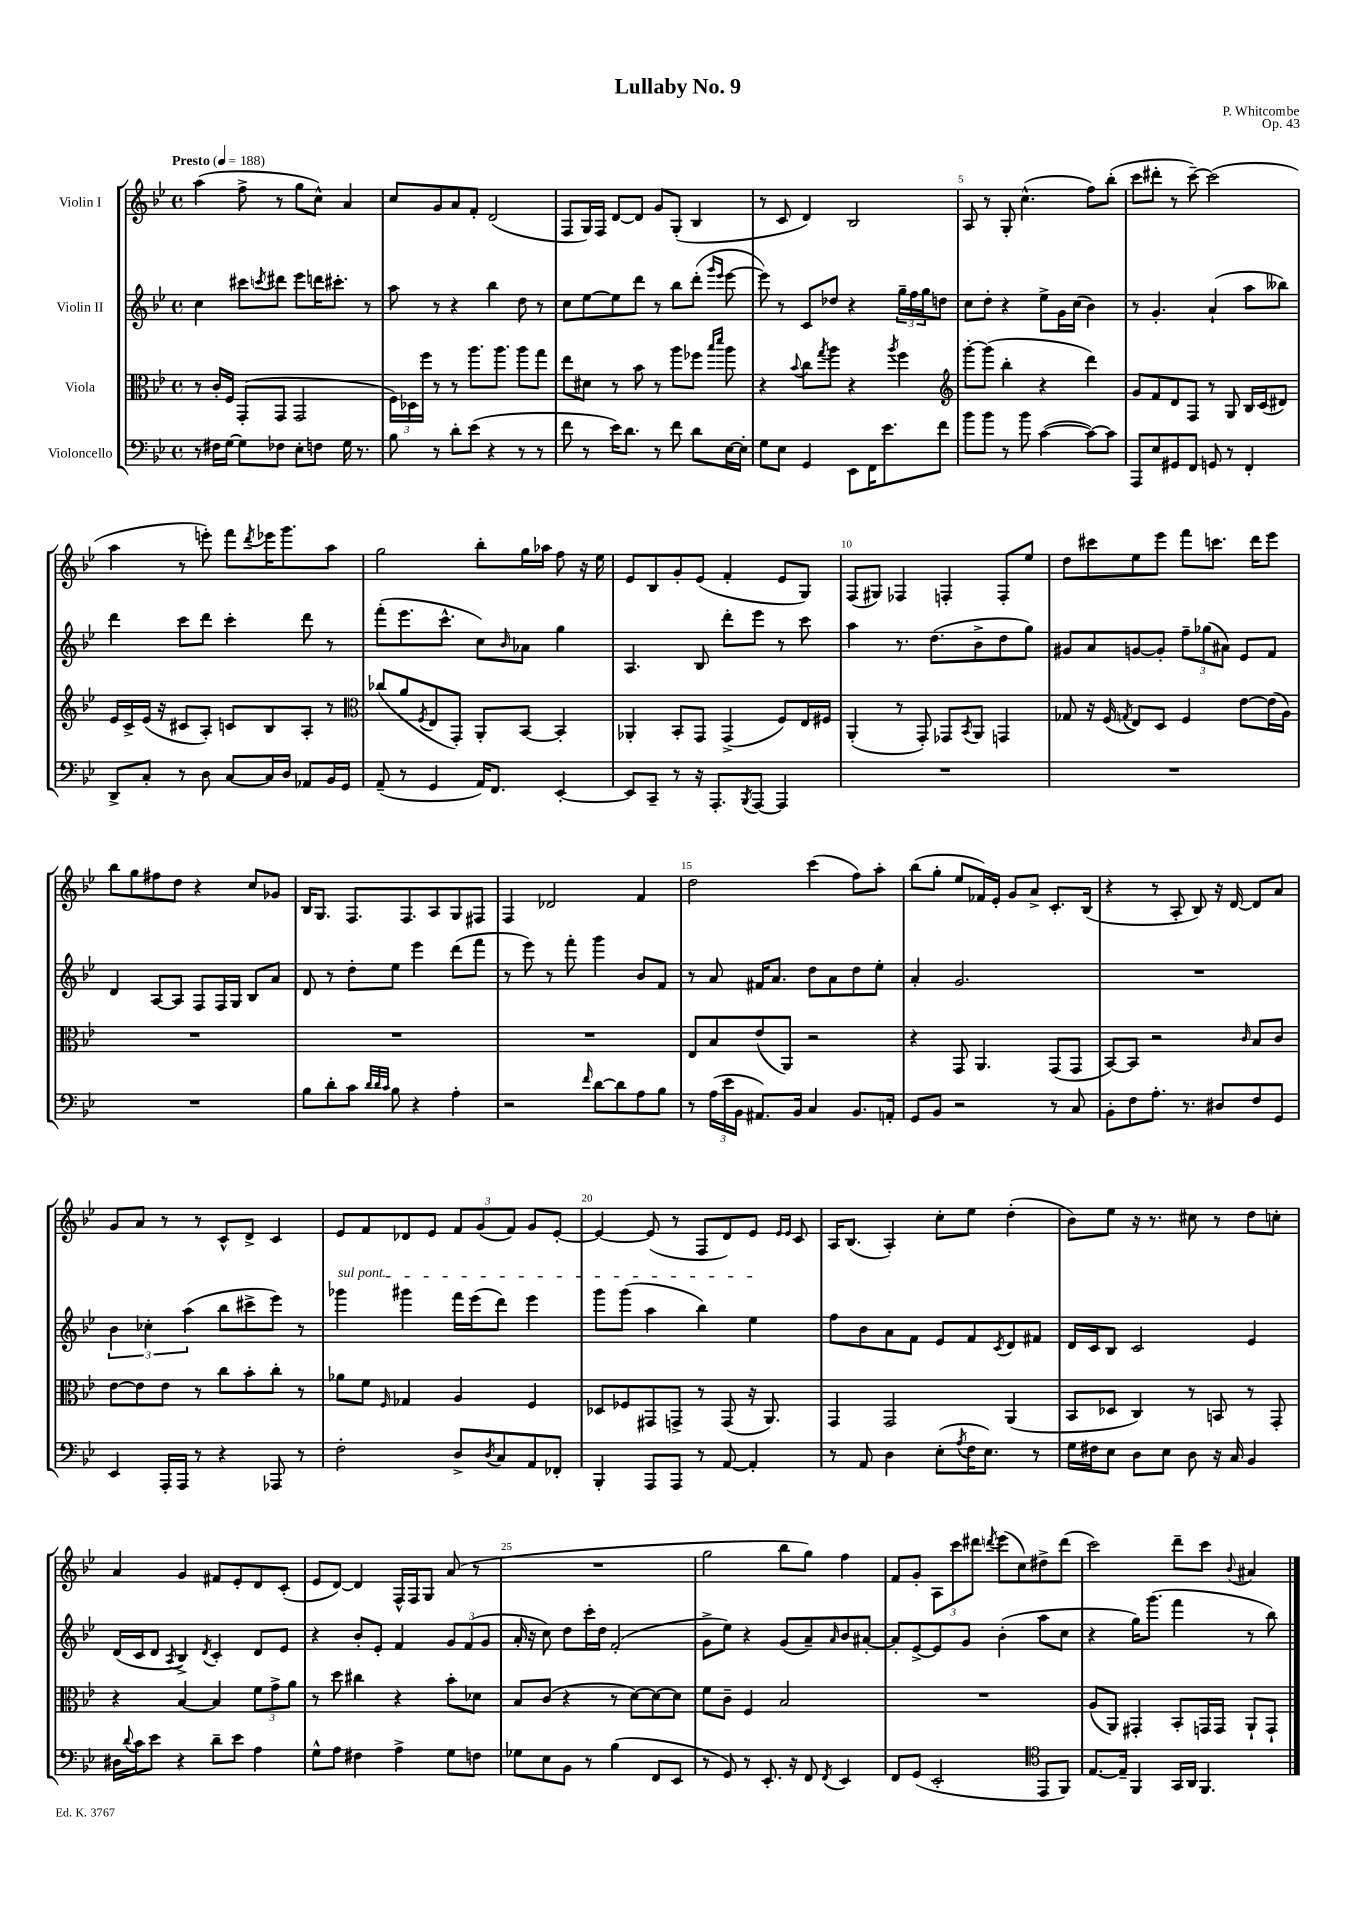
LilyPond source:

\header { title = "Lullaby No. 9" composer = "P. Whitcombe" opus = "Op. 43" }
<<
\new StaffGroup <<
\new Staff = "s0" \with { instrumentName = "Violin I" } {
    \clef treble \key bes \major \defaultTimeSignature \time 4/4 \tempo "Presto" 4 = 188
    a''4( f''8-> r8 g''8 c''8-^) a'4 |
    c''8 g'8 a'8 f'8-. d'2( |
    f8 g16) f16 d'8~ d'8 g'8 g8-.( bes4 |
    r8 c'8 d'4) bes2 |
    a8 r8 g8-. c''4.-^( f''8) bes''8-.( |
    c'''8 dis'''8-. r8 c'''8~--) c'''2( |
    a''4 r8 e'''8-.) f'''8 \acciaccatura { d'''8 } ees'''16 g'''8. a''8 |
    g''2 bes''8-. g''16 aes''16 f''8 r16 ees''16 |
    ees'8 bes8 g'8-. ees'8( f'4-. ees'8 g8) |
    f8( gis8) fes4 f4-. f8-. ees''8 |
    d''8 cis'''8 ees''8 ees'''8 f'''8 c'''8. d'''16 ees'''8 |
    bes''8 g''8 fis''8 d''8 r4 c''8 ges'8 |
    bes16 g8. f8. f8. a8 g8 fis8 |
    f4 des'2 f'4 |
    d''2 c'''4( f''8) a''8-. |
    bes''8( g''8-. ees''8 fes'16) ees'16-. g'8 a'8-> c'8.-. bes16( |
    r4 r8 a8-. bes8) r16 d'16~ d'8 a'8 |
    g'8 a'8 r8 r8 c'8-^ d'8-> c'4 |
    ees'8 f'8 des'8 ees'8 \tuplet 3/2 { f'8 g'8( f'8) } g'8 ees'8~-. |
    ees'4~ ees'8( r8 f8 d'8) ees'8 \grace { ees'16 ees'16 } c'8 |
    a16 bes8.( a4-.) c''8-. ees''8 d''4-.( |
    bes'8) ees''8 r16 r8. cis''8 r8 d''8 c''8-. |
    a'4 g'4 fis'8 ees'8-. d'8 c'8-.( |
    ees'8 d'8~) d'4 f16-^ f16 g8 a'8( r8 |
    R1 |
    g''2 bes''8 g''8) f''4 |
    f'8 g'8-. \tuplet 3/2 { a8 c'''8 dis'''8 } \acciaccatura { d'''8 } ees'''8( c''8) dis''8-> d'''8( |
    c'''2) d'''8-- c'''8 \appoggiatura { bes'8 } ais'4 \bar "|." |
}
\new Staff = "s1" \with { instrumentName = "Violin II" } {
    \clef treble \key bes \major \defaultTimeSignature \time 4/4
    c''4 cis'''8 \acciaccatura { c'''8 } dis'''8 ees'''8 d'''16 cis'''8.-. r8 |
    a''8 r8 r4 bes''4 d''8 r8 |
    c''8 ees''8~ ees''8 d'''8 r8 bes''8 d'''8-.( \grace { g'''16 ees'''16 } ees'''8~ |
    ees'''8) r8 c'8 des''8 r4 \tuplet 3/2 { g''16-- f''16 g''16 } d''8 |
    c''8 d''8-. r4 ees''8-> g'16 c''16( bes'4) |
    r8 g'4.-. a'4-!( a''8 beses''8) |
    d'''4 c'''8 d'''8 c'''4-. d'''8 r8 |
    f'''8-.( ees'''8. c'''8.-^ c''8) \grace { bes'16 } aes'8 g''4 |
    a4. bes8 d'''8-. ees'''8 r8 c'''8 |
    a''4 r8. d''8.( bes'8-> d''8 g''8) |
    gis'8 a'8 g'8~ g'8-. \tuplet 3/2 { f''8-- ges''8( ais'8) } ees'8 f'8 |
    d'4 a8~ a8 f8 f16 g16 bes8 a'8 |
    d'8 r8 d''8-. ees''8 ees'''4 d'''8( f'''8 |
    r8 ees'''8) r8 f'''8-. g'''4 bes'8 f'8 |
    r8 a'8 fis'16 a'8. d''8 a'8 d''8 ees''8-. |
    a'4-. g'2. |
    R1 |
    \tuplet 3/2 { bes'4 ces''4-. a''4( } bes''8 cis'''8-> ees'''8) r8 |
    \once \override TextSpanner.bound-details.left.text = \markup { \italic "sul pont." } ges'''4\startTextSpan gis'''4 f'''16 ees'''16( d'''8) ees'''4 |
    g'''8 g'''8( a''4 bes''4) ees''4\stopTextSpan |
    f''8 bes'8 a'8 f'8 ees'8 f'8 \acciaccatura { c'8 } d'8 fis'8 |
    d'16 c'16 bes8 c'2 ees'4 |
    d'16( c'16 d'8 \acciaccatura { a8 } bes4->) \acciaccatura { d'8 } c'4-. d'8 ees'8 |
    r4 bes'8-. ees'8-. f'4 \tuplet 3/2 { g'8 f'8( g'8 } |
    a'16-. r16 c''8) d''8 c'''16-. d''16 f'2-.( |
    g'8-> ees''8) r4 g'8( a'8--) \grace { a'16 } bes'8 ais'8~-. |
    ais'8-. ees'8~-> ees'8 g'8 bes'4-.( a''8 c''8 |
    r4 g''16) g'''8.( f'''4 r8 bes''8) \bar "|." |
}
\new Staff = "s2" \with { instrumentName = "Viola" } {
    \clef alto \key bes \major \defaultTimeSignature \time 4/4
    r8 c'16-. f16 g,8-.( g,8 g,2 |
    \tuplet 3/2 { f16) des16 f''16 } r8 r8 a''8. a''8. a''8 g''8 |
    ees''8 dis'8 r8 bes'8 r8 a''8 fes''8 \grace { bes''16 d'''16 } a''8 |
    r4 \appoggiatura { bes'8 } c''8 \acciaccatura { g''8 } a''8 r4 \acciaccatura { a''8 } f''4 |
    \clef treble g'''8~-. g'''8( bes''4-. r4 d'''4) |
    g'8 f'8 d'8 f8 r8 g8 bes16 c'16( dis'8) |
    ees'16 c'16-> ees'16( r16 cis'8 a8-.) c'8 bes8 a8-. r8 |
    \clef alto ces''8( a'8 \acciaccatura { f8 } ees8 g,8-.) a,8-. bes,8~ bes,4-. |
    aes,4-. bes,8-. g,8 g,4->( f8) ees16 fis16 |
    a,4-.( r8 g,8-.) ges,8 \acciaccatura { bes,8 } a,8 g,4 |
    ges8 r16 f16( \acciaccatura { g8 } ees8) d8 f4 ees'8~ ees'16( a16) |
    R1 |
    R1 |
    R1 |
    ees8 bes8 ees'8( a,8) r2 |
    r4 g,8 a,4. g,8( g,8 |
    bes,8~) bes,8 r2 \grace { c'16 } bes8 c'8 |
    ees'8~ ees'8 ees'8 r8 c''8 bes'8-. c''8-. r8 |
    aes'8 f'8 \grace { f16 } ges4 a4 f4 |
    des8 fes8 gis,8 g,8-> r8 g,8( r16 a,8.) |
    g,4 g,2 a,4( |
    bes,8 des8 c4) r8 b,8 r8 g,8-. |
    r4 bes4~ bes4 \tuplet 3/2 { f'8 g'8-> a'8 } |
    r8 d''8 cis''4 r4 bes'8-. des'8 |
    bes8 c'8( r4 r8 d'8~) d'8~ d'8 |
    f'8 c'8-- f4 bes2 |
    R1 |
    a8( a,8) gis,4-. bes,8-. g,16 g,16 a,8-! g,8-! \bar "|." |
}
\new Staff = "s3" \with { instrumentName = "Violoncello" } {
    \clef bass \key bes \major \defaultTimeSignature \time 4/4
    r8 fis16 g16~ g8 fes8 ees8-. f8 g16 r8. |
    bes8 r8 d'8-. ees'8( r4 r8 r8 |
    f'8 r8 ees'16) d'8. r8 f'8 d'8 ees16~ ees16-. |
    g8 ees8 g,4 ees,8 f,16 ees'8. f'8 |
    bes'8 bes'8 r8 bes'8 c'4~( c'8~) c'8 |
    a,,8 ees8 gis,8 f,8 g,8 r8 f,4-. |
    d,8-> c8-. r8 d8 c8~ c16 d16 aes,8 bes,16 g,16 |
    a,8--( r8 g,4 a,16) f,8. ees,4~-. |
    ees,8 c,8-- r8 r16 a,,8.-. \acciaccatura { bes,,8 } a,,8~ a,,4 |
    R1 |
    R1 |
    R1 |
    bes8 d'8-. c'8 \grace { d'32 d'32 c'32 } bes8 r4 a4-. |
    r2 \grace { f'16 } d'8~ d'8 a8 bes8 |
    r8 \tuplet 3/2 { a16( ees'16 bes,16 } ais,8.) bes,16 c4 bes,8. a,16-. |
    g,8 bes,8 r2 r8 c8 |
    bes,8-. f8 a8.-. r8. dis8 f8 g,8 |
    ees,4 a,,16-. a,,16 r8 r4 aes,,8 r8 |
    f2-. d8-> \acciaccatura { d8 } c8 a,8 fes,8-. |
    bes,,4-. a,,8 a,,8 r8 a,8~ a,4-. |
    r8 a,8 d4 ees8-.( \acciaccatura { a8 } f16 ees8.) r8 |
    g16 fis16 ees8 d8 ees8 d8 r16 c16 bes,4 |
    dis16 \appoggiatura { d'8 } c'16 ees'8 r4 d'8-- ees'8 a4 |
    g8-^ a8 fis4 a4-> g8 f8 |
    ges8 ees8 bes,8 r8 bes4( f,8 ees,8 |
    r8 g,8) r8 ees,8.-. r16 f,8 \acciaccatura { f,8 } ees,4 |
    f,8 g,8( ees,2-. \clef tenor ees,8 f,8) |
    ees8.~ ees16-- f,4 g,16 a,16 f,4. \bar "|." |
}
>>
>>
\layout { \context { \Score \override BarNumber.break-visibility = ##(#f #t #t) barNumberVisibility = #(every-nth-bar-number-visible 5) } }
